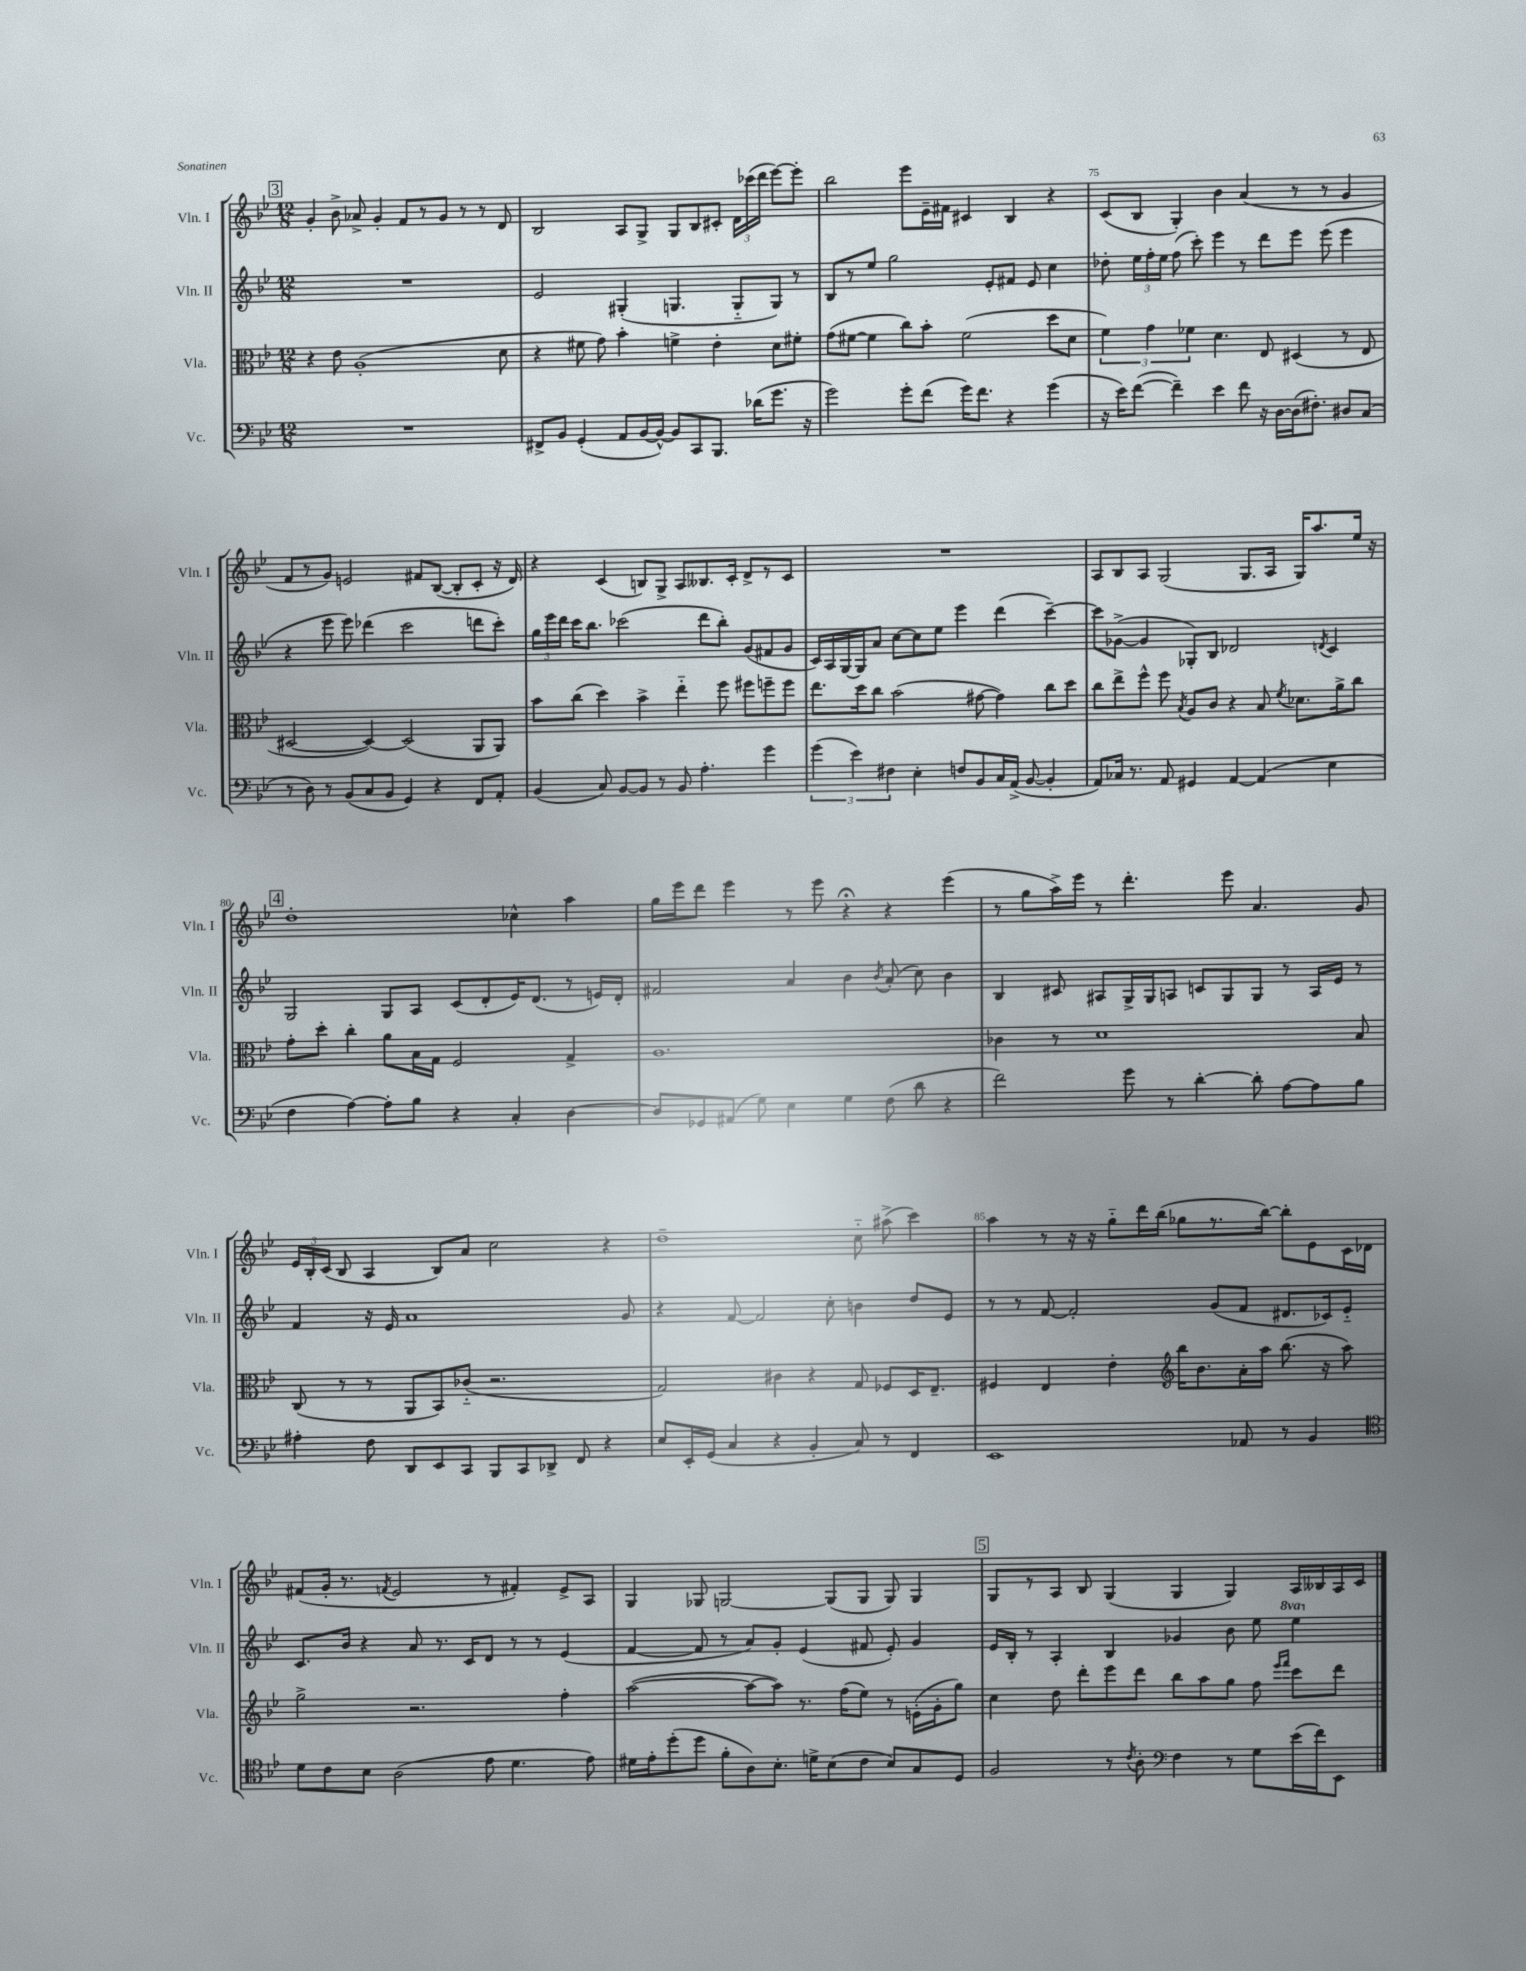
<<
\new StaffGroup <<
\new Staff = "s0" \with { instrumentName = "Vln. I" shortInstrumentName = "Vln. I" } {
    \clef treble \key bes \major \numericTimeSignature \time 12/8
    \autoBeamOff \mark \markup { \box "3" } g'4-. bes'8-> aes'8-> g'4-. f'8[ r8 g'8] r8 r8 d'8 |
    bes2 a8[ g8]-> g8[ bes8 cis'8]-. \tuplet 3/2 { d'16[ ces'''16( d'''16] } ees'''8[~) ees'''8]-. |
    bes''2 ees'''8[ ees'16-- fis'16] cis'4 bes4 r4 |
    c'8[( bes8] g4-.) bes'4 a'4( r8 r8 g'4 |
    f'8[ r8 g'8]) e'2 fis'8[ bes8]~( bes8[-. c'8]-. r16 d'16) |
    r4 c'4( b8[) g8]-> a8[ beses8. c'16]-. d'8[-> r8 c'8] |
    R1. |
    a8[ bes8 a8] g2( g8.[ a16] g16[) a''8. ees''16] r16 |
    \mark \markup { \box "4" } d''1-. ces''4-^ a''4 |
    g''16[ ees'''16 d'''8] ees'''4 r8 ees'''8 r4\fermata r4 ees'''4( |
    r8 g''8[ a''16->) ees'''16] r8 d'''4.-. ees'''8 a'4. g'8 |
    \tuplet 3/2 { ees'16[ bes16-. c'16]( } bes8 a4 bes8[) a'8] c''2 r4 |
    d''1-- c''8-_ ais''8->( c'''4) |
    a''4 r8 r16 r16 g''8[-_ d'''16 bes''16]( ges''8[ r8. bes''16]~) bes''8[-. ees'8 c'16 des'16] |
    fis'8[( g'16]-. r8. \acciaccatura { f'8 } ees'2 r8 fis'4-.) ees'8[-> a8] |
    g4 ges8 g2~ g8[( g8] g8) g4 |
    \mark \markup { \box "5" } g8[ r8 a8] bes8 g4( g4 g4) a16[ beses16 a16 c'16] \bar "|." |
}
\new Staff = "s1" \with { instrumentName = "Vln. II" shortInstrumentName = "Vln. II" } {
    \clef treble \key bes \major \numericTimeSignature \time 12/8 \set Staff.ottavationMarkups = #ottavation-simple-ordinals
    \autoBeamOff \mark \markup { \box "3" } R1. |
    ees'2 gis4-.( g4. g8[-_ g8]) r8 |
    bes8[ r8 ees''8] g''2 ees'8[-. fis'8] ees'8 c''4 |
    des''8-. \tuplet 3/2 { ees''16[ f''16-. ees''16] } f''8( c'''8-.) ees'''4 r8 d'''8[ ees'''8] ees'''8( ees'''4 |
    r4 ees'''8 ees'''8) des'''4( c'''2 d'''8[ c'''8]-.) |
    \tuplet 3/2 { g''16[ ees'''16 d'''16] } c'''16[ bes''8.] ces'''2( d'''8[ bes''8]-.) g'8[( fis'8 g'8] |
    c'16[) a16 g16~ g16 a'8] c''8[~ c''8 ees''8] ees'''4 d'''4( c'''4~--) |
    c'''8[ ges'8]~->( ges'4 ges8[-.) bes8] des'2 \acciaccatura { d'8 } c'4 |
    \mark \markup { \box "4" } g2 g8[ a8] c'8[( d'8-. ees'16) d'8.]( r8 e'16[) d'16]-. |
    fis'2 a'4 bes'4 \acciaccatura { bes'8 } a'8-.( c''8) bes'4 |
    bes4 cis'8 ais8[ g16-> g16 a8] c'8[ g8 g8] r8 a16[ ees'16] r8 |
    f'4 r16 ees'16 a'1 g'8 |
    r4 f'8~ f'2 c''8-. b'4 d''8[ ees'8] |
    r8 r8 f'8~ f'2-. g'8[( f'8] dis'8.[ ces'16) ees'8]-_ |
    c'8.[ bes'16] r4 a'8 r8. c'16[ d'8] r8 r8 ees'4( |
    f'4~ f'8 r8 a'8[) g'8]-. ees'4( fis'8 ees'8-.) g'4 |
    \mark \markup { \box "5" } ees'16[ bes16]-. r8 a4-. bes4 ges'4 bes'8 ees''8 \ottava #1 ees'''4 \ottava #0 \bar "|." |
}
\new Staff = "s2" \with { instrumentName = "Vla." shortInstrumentName = "Vla." } {
    \clef alto \key bes \major \numericTimeSignature \time 12/8
    \autoBeamOff \mark \markup { \box "3" } r4 ees'8 a1-.( d'8 |
    r4 fis'8 g'8) bes'4-. f'4-> ees'4-. d'8[ fis'8]-. |
    g'8[( fis'8]~ fis'4 c''8[) bes'8]-. fis'2( d''8[ d'8] |
    \tuplet 3/2 { f'4) g'4 fes'4 } d'4. ees8 dis4( r8 ees8 |
    dis2~ dis4~) dis2( a,8[ a,8]) |
    bes'8[ c''8]( d''4) bes'4-> ees''4-_ f''8 fis''8[ f''8-- f''8] |
    ees''8.[ d''16 c''8] bes'2( gis'8~ gis'4) c''8[ d''8] |
    c''8[ ees''8-> f''8]-^ f''8 \acciaccatura { bes8 } a8[ c'8] r4 bes8 \acciaccatura { f'8 } des'8.[ a'16-> c''8] |
    \mark \markup { \box "4" } g'8[-. d''8]-. c''4-. a'8[ bes16 g16] f2 g4-> |
    a1. |
    ces'4 r8 d'1 bes8 |
    c8( r8 r8 a,8[ bes,8) ces'8]-_( r2. |
    g2) cis'4 r4 g8 fes8[ d16 ees8.]-- |
    fis4 ees4 ees'4-. \clef treble bes''16[ bes'8. a'16-. a''16] bes''8.( r16 a''8) |
    g''2-> r2. f''4-. |
    a''2~( a''8[~ a''8]) r8. f''16[( ees''8]) r8 e'16[-.( g'16-. g''8]) |
    \mark \markup { \box "5" } c''4 d''8 d'''8[-. ees'''8 d'''8] bes''8[ a''8 g''8] f''8 \grace { ees'''16[ f'''16] } c'''8[ d'''8] \bar "|." |
}
\new Staff = "s3" \with { instrumentName = "Vc." shortInstrumentName = "Vc." } {
    \clef bass \key bes \major \numericTimeSignature \time 12/8
    \autoBeamOff \mark \markup { \box "3" } R1. |
    fis,8[-> bes,8] g,4-.( a,8[ bes,16~ bes,16]~-^) bes,8[ c,8 bes,,8.] des'16[( g'8.] r16 |
    g'2) g'8[-. f'8]( g'16[) f'8.] r4 g'4( |
    r16 ees'16[) f'8]~( f'4--) ees'4 f'8 r16 d16[~ d16( fis8.]-.) dis8[ c8]( |
    r8 d8) r8 bes,8[( c8 bes,8] g,4) r4 f,8[ a,8]-. |
    bes,4( c8) bes,8[~ bes,8] r8 bes,8 a4.-. g'4 |
    \tuplet 3/2 { g'4( ees'4) fis4 } ees4-. f8[ bes,8 c16 a,16]->( bes,8~ bes,4-. |
    a,8[) ces16] r8. a,8 gis,4 a,4~ a,4( ees4 |
    \mark \markup { \box "4" } f4 a4~) a8[-. bes8] r4 c4-. d4~ |
    d8[ ges,8 ais,8]( g8) ees4 g4 f8( d'8 r4 |
    f'2) g'8 r8 d'4~-. d'8-. a8[~ a8 bes8] |
    ais4-. f8 d,8[ ees,8 c,8] bes,,8[ c,8 des,8]-> f,8 r4 |
    ees8[ ees,16-. g,16]( c4 r4 bes,4-. c8) r8 f,4 |
    ees,1 aes,8 r8 bes,4 |
    \clef tenor d'8[ c'8 bes8] a2( ees'8 d'4. ees'8) |
    dis'16[ ees'16-. d''8-.( d''8] f'8[-. a8) bes8.]-. d'16[-> bes8( c'8] bes8[) g8 d8] |
    \mark \markup { \box "5" } f2 r8 \acciaccatura { c'8 } a8-. \clef bass f4 r8 g8[ ees'16( f'16) ees,8] \bar "|." |
}
>>
>>
\layout { \context { \Score currentBarNumber = #72 \override BarNumber.break-visibility = ##(#f #t #t) barNumberVisibility = #(every-nth-bar-number-visible 5) } }
